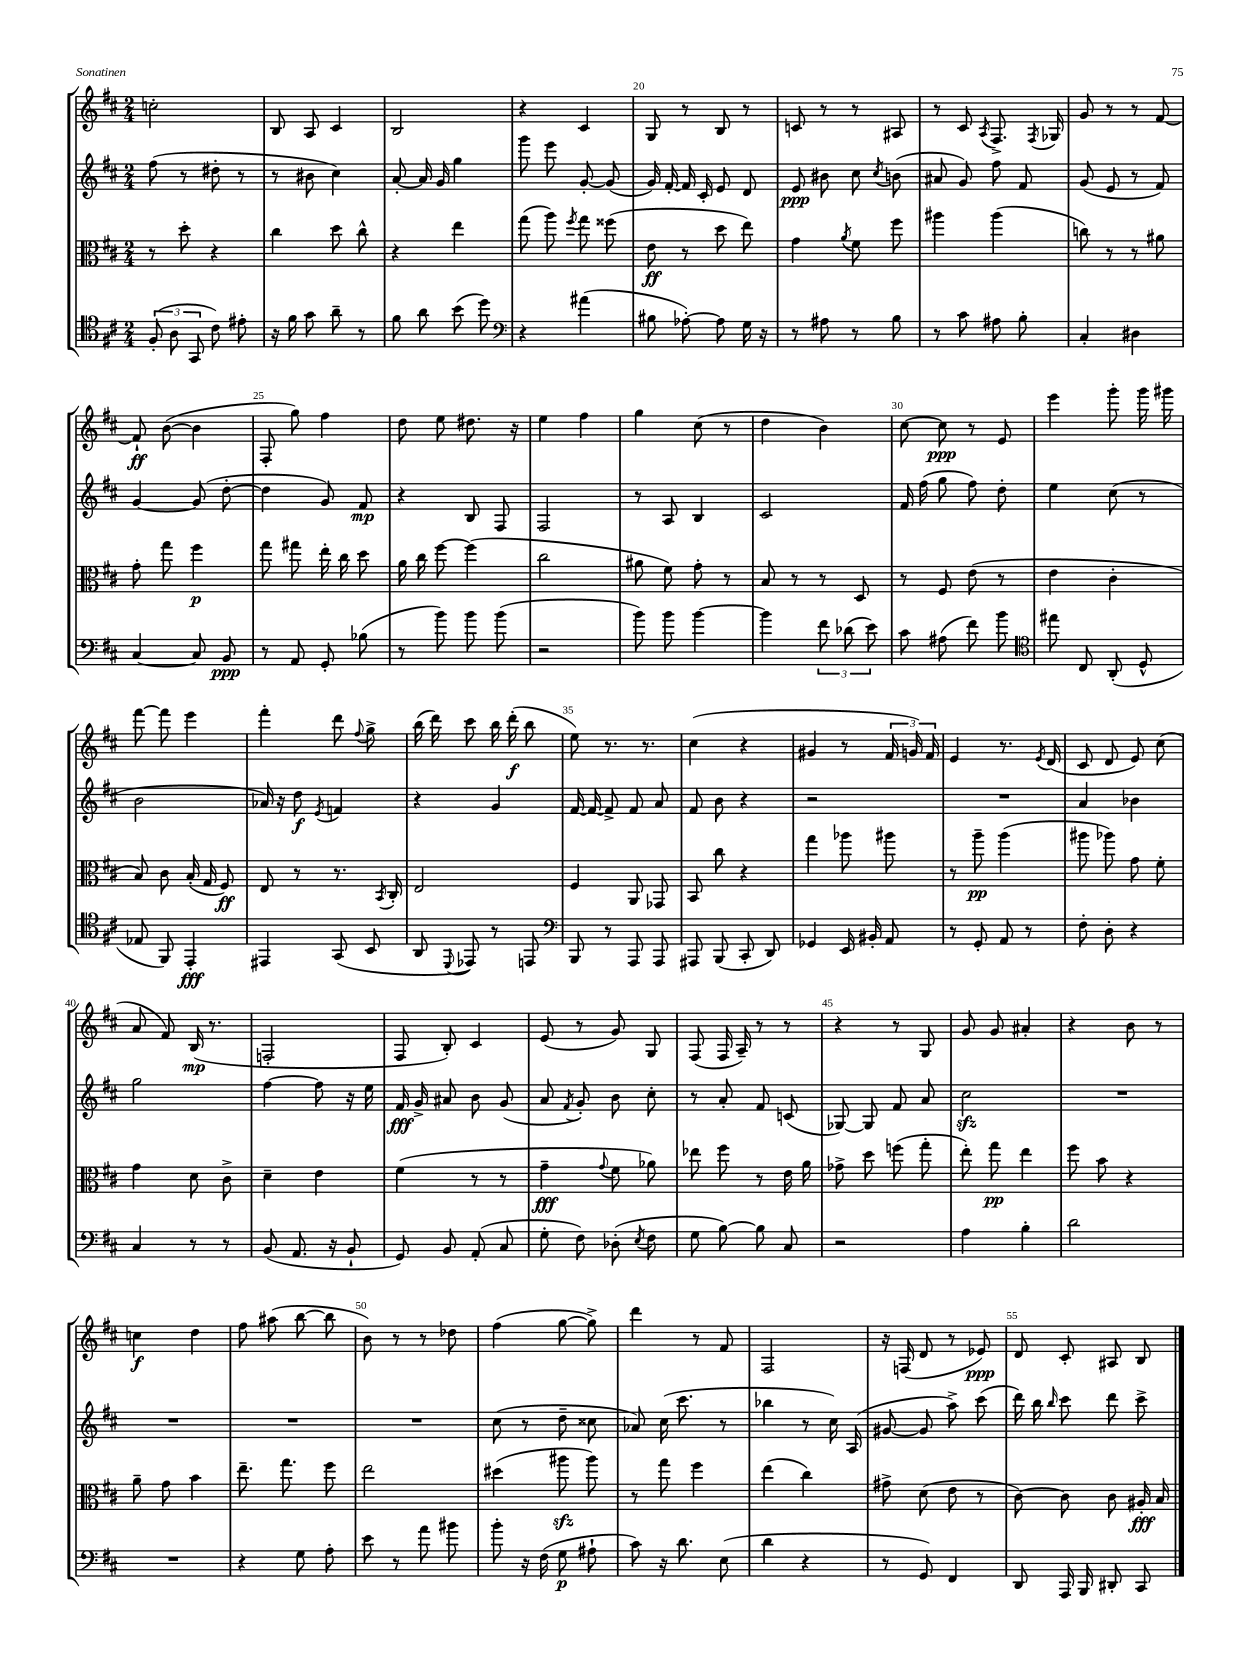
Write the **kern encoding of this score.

**kern	**kern	**kern	**kern
*staff4	*staff3	*staff2	*staff1
*clefC4	*clefC3	*clefG2	*clefG2
*k[f#c#]	*k[f#c#]	*k[f#c#]	*k[f#c#]
*M2/4	*M2/4	*M2/4	*M2/4
(12F#'	8r	(8ff#	2cc'
12A	.	.	.
.	8dd'	8r	.
12GG	.	.	.
8c#)	4r	8dd#'	.
8e#'	.	8r	.
=	=	=	=
16r	4cc#	8r	8B
16f#	.	.	.
8g	.	8b#	8A
8a~	8dd	4cc#)	4c#
8r	8cc#^^	.	.
=	=	=	=
8f#	4r	[8a'	2B
8a	.	16a]	.
.	.	16g	.
(8b	4ee	4gg	.
8dd)	.	.	.
=	=	=	=
*clefF4	*	*	*
4r	(8gg	8ggg	4r
.	8aa)	8eee	.
.	8qff#	.	.
(4a#	8gg	[8g'	4c#
.	(8ff##	(8g]	.
=	=	=	=
8B#	8e	16g)	8G
.	.	[16f#'	.
[8A-')	8r	16f#]	8r
.	.	16c#'	.
8A-]	8dd	8e	8B
16G	8ee)	8d	8r
16r	.	.	.
=	=	=	=
8r	4g	8e	8c
8A#	.	8b#	8r
.	8qa	.	.
8r	8f#	8cc#	8r
.	.	8qcc#	.
8B	8ff#	(8b	8A#
=	=	=	=
8r	4aa#	8a#	8r
8c#	.	8g)	8c#
.	.	.	8qA
8A#	(4aa#	8ff#	8.F#^
8B'	.	8f#	.
.	.	.	8qF#
.	.	.	16G-
=	=	=	=
4C#'	8cc)	(8g	8g
.	8r	8e	8r
4D#	8r	8r	8r
.	8a#	8f#)	[8f#
=	=	=	=
[4C#	8g'	[4g	8f#`]
.	8gg	.	([8b
8C#]	4ff#	(8g]	4b]
8BB	.	[8dd'	.
=	=	=	=
8r	8gg	4dd]	8F#'
8AA	8gg#	.	8gg)
8GG'	16ee'	8g)	4ff#
.	16cc#	.	.
(8B-	8dd	8f#	.
=	=	=	=
8r	16a	4r	8dd
.	16cc#	.	.
8b)	[8ff#	.	8ee
8b	(4ff#]	8B	8.dd#
(8b	.	8F#	.
.	.	.	16r
=	=	=	=
2r	2cc#	2F#	4ee
.	.	.	4ff#
=	=	=	=
8b)	8a#	8r	4gg
8b	8f#)	8A	.
[4b	8g'	4B	(8cc#
.	8r	.	8r
=	=	=	=
4b]	8B	2c#	4dd
.	8r	.	.
12f#	8r	.	4b)
(12d-	.	.	.
.	8D	.	.
12e)	.	.	.
=	=	=	=
8c#	8r	16f#	[8cc#
.	.	(16ff#	.
(8A#	8F#	8gg	8cc#]
8f#)	(8e	8ff#)	8r
8b	8r	8dd'	8e
=	=	=	=
*clefC4	*	*	*
8ee#	4e	4ee	4eee
8C#	.	.	.
(8AA'	4c#'	(8cc#	8ggg'
8D^^	.	8r	16ggg
.	.	.	16ggg#
=	=	=	=
8E-	8B)	2b	[8fff#
8FF#)	8c#	.	8fff#]
4EE'	(16B'	.	4eee
.	16G	.	.
.	8F#)	.	.
=	=	=	=
4EE#	8E	16a-)	4fff#'
.	.	16r	.
.	8r	8dd	.
.	.	8qe	.
(8GG	8.r	4f	8ddd
.	.	.	8qqff#
8BB	.	.	8gg^
.	8qBB	.	.
.	16C#'	.	.
=	=	=	=
8AA	2E	4r	(16bb
.	.	.	16ddd)
8qqDD	.	.	.
8EE-)	.	.	8ccc#
8r	.	4g	16bb
.	.	.	(16ddd'
8EE	.	.	8bb
=	=	=	=
*clefF4	*	*	*
8BBB	4F#	[16f#	8ee)
.	.	16f#_	.
8r	.	8f#^]	8.r
8AAA	8AA	8f#	.
.	.	.	8.r
8AAA	8GG-	8a	.
=	=	=	=
8AAA#	8BB	8f#	(4cc#
(8BBB	8cc#	8b	.
8CC#'	4r	4r	4r
8DD)	.	.	.
=	=	=	=
4GG-	4gg	2r	4g#
16EE	8aa-	.	8r
16BB#'	.	.	.
8AA	8aa#	.	24f#
.	.	.	24g)
.	.	.	24f#
=	=	=	=
8r	8r	2r	4e
8GG'	8aa~	.	.
8AA	(4aa	.	8.r
8r	.	.	.
.	.	.	8qe
.	.	.	(16d
=	=	=	=
8F#'	8aa#	4a	8c#
8D'	8aa-)	.	8d
4r	8g	4b-	8e)
.	8f#'	.	(8cc#
=	=	=	=
4C#	4g	2gg	8a
.	.	.	8f#)
8r	8d	.	(16B
.	.	.	8.r
8r	8c#^	.	.
=	=	=	=
(8BB	4d~	[4ff#	2F'
8.AA	.	.	.
.	4e	8ff#]	.
16r	.	.	.
8BB`	.	16r	.
.	.	16ee	.
=	=	=	=
8GG)	(4f#	16f#	8F#
.	.	16g^	.
8BB	.	8a#	8B')
(8AA'	8r	8b	4c#
8C#	8r	(8g	.
=	=	=	=
8G'	4g~	8a	(8e
.	.	8qf#	.
8F#)	.	8g')	8r
.	8qqg	.	.
(8D-'	8f#	8b	8g)
8qE	.	.	.
8F#	8a-)	8cc#'	8G
=	=	=	=
8G	8ee-	8r	(8F#
[8B)	8ff#	8a'	16F#
.	.	.	16A~)
8B]	8r	8f#	8r
8C#	16e	(8c	8r
.	16a	.	.
=	=	=	=
2r	8g-^	[8G-)	4r
.	8dd	8G-]	.
.	(8ff	8f#	8r
.	8gg'	8a	8G
=	=	=	=
4A	8ee')	2cc#	8g
.	8gg	.	8g
4B'	4ee	.	4a#'
=	=	=	=
2d	8ff#	2r	4r
.	8b	.	.
.	4r	.	8b
.	.	.	8r
=	=	=	=
2r	8a~	2r	4cc
.	8g	.	.
.	4b	.	4dd
=	=	=	=
4r	8.ee~	2r	8ff#
.	.	.	(8aa#
.	8.gg	.	.
8G	.	.	[8bb
8A'	8ff#	.	8bb]
=	=	=	=
8e	2ee	2r	8b)
8r	.	.	8r
8a	.	.	8r
8b#	.	.	8dd-
=	=	=	=
8b'	(4dd#	(8cc#	(4ff#
16r	.	8r	.
(16F#	.	.	.
8G	8aa#	8dd~	[8gg
8A#`	8aa#)	8cc##	8gg^])
=	=	=	=
8c#)	8r	8a-)	4ddd
16r	8gg	(16cc#	.
8.d	.	8.ccc#	.
.	4ff#	.	8r
(8E	.	8r	8f#
=	=	=	=
4d	(4ee	4bb-	2F#
4r	4cc#)	8r	.
.	.	16cc#)	.
.	.	(16A	.
=	=	=	=
8r	8g#^	[8g#	16r
.	.	.	(16F
8GG)	(8d	8g#]	8d
4FF#	8e	8aa^)	8r
.	8r	(8ccc#	8e-)
=	=	=	=
8DD	[8c#)	16ddd)	8d
.	.	16bb	.
.	.	16qqbb	.
16AAA	8c#]	8ccc#	8c#'
16BBB	.	.	.
8DD#'	8c#	8ddd	8A#
8CC#	16A#'	8ccc#^	8B
.	16B	.	.
==	==	==	==
*-	*-	*-	*-
